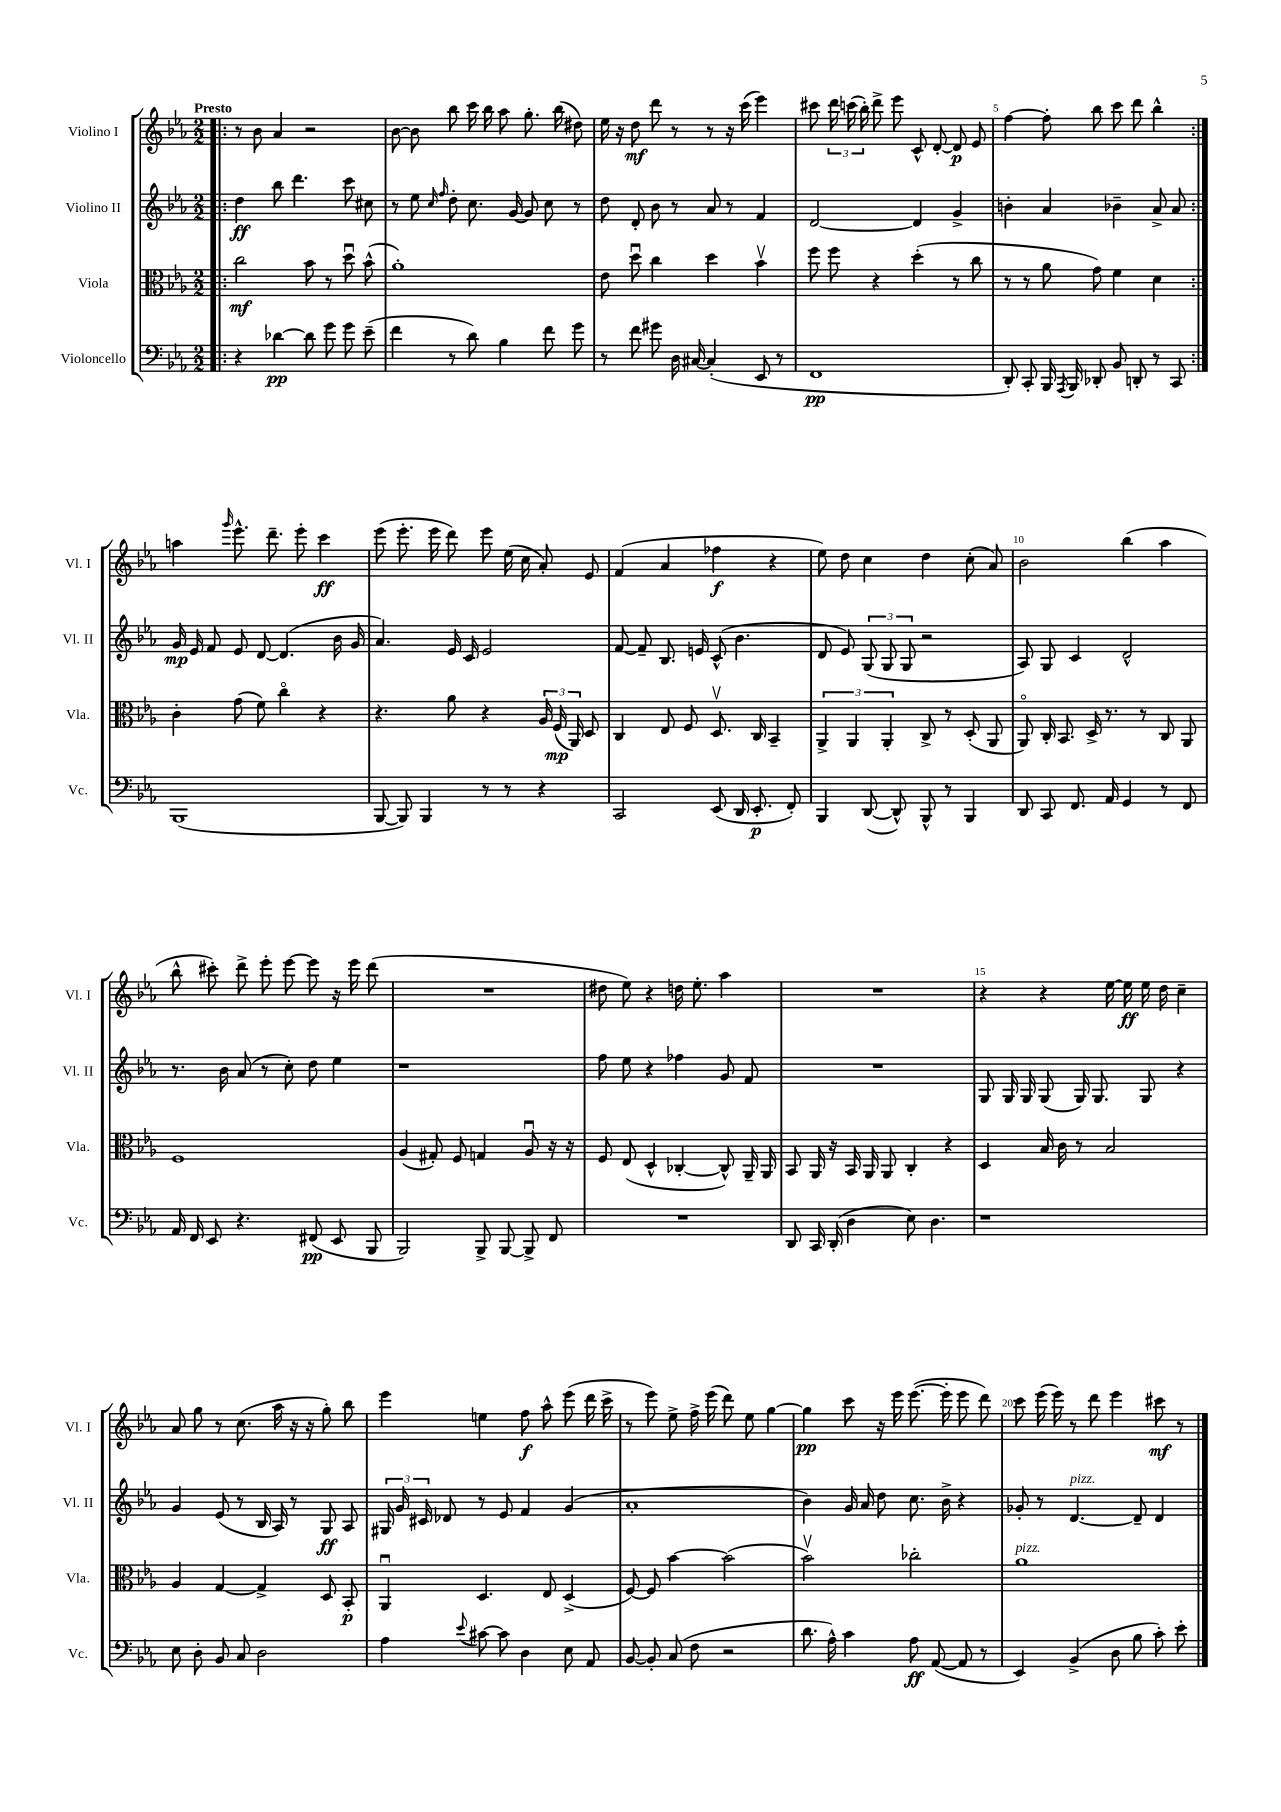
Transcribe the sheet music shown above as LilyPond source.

<<
\new StaffGroup <<
\new Staff = "s0" \with { instrumentName = "Violino I" shortInstrumentName = "Vl. I" } {
    \clef treble \key ees \major \numericTimeSignature \time 2/2 \tempo "Presto"
    \autoBeamOff \repeat volta 2 { \bar ".|:" r8 bes'8 aes'4 r2 |
    bes'8~ bes'8 bes''8 c'''16 bes''16 aes''8 g''8.-. bes''16( dis''8) |
    ees''16 r16 d''8\mf d'''8 r8 r8 r16 c'''16( ees'''4) |
    cis'''8 \tuplet 3/2 { d'''16 c'''16( bes''16-.) } d'''8-> ees'''8 c'8-^ d'8~-. d'8\p ees'8 |
    f''4~ f''8-. bes''8 c'''8 d'''8 bes''4-^ | }
    a''4 \grace { g'''16 } ees'''8.-^ d'''8.-- ees'''8-. c'''4\ff |
    ees'''8( ees'''8.-. ees'''16 d'''8) ees'''8 ees''16( c''16 aes'8-.) ees'8 |
    f'4( aes'4 fes''4\f r4 |
    ees''8) d''8 c''4 d''4 c''8-.( aes'8) |
    bes'2 bes''4( aes''4 |
    bes''8-^ cis'''8-.) d'''8-> ees'''8-. ees'''8~ ees'''8 r16 ees'''16 d'''8( |
    R1 |
    dis''8 ees''8) r4 d''16 ees''8.-. aes''4 |
    R1 |
    r4 r4 ees''16~ ees''16\ff ees''16 d''16 c''4-- |
    aes'8 g''8 r8 c''8.( aes''16 r16 r16 g''8-.) bes''8 |
    ees'''4 e''4 f''8\f aes''8-^ ees'''8( d'''16 c'''16-> |
    r8 ees'''8) ees''8-> f''16-> ees'''16( d'''8) ees''8 g''4~ |
    g''4\pp c'''8 r16 ees'''16 ees'''8.~( ees'''16-. ees'''8 d'''8) |
    c'''8 ees'''16( ees'''16) r8 d'''8 ees'''4 cis'''8\mf r8 \bar "|." |
}
\new Staff = "s1" \with { instrumentName = "Violino II" shortInstrumentName = "Vl. II" } {
    \clef treble \key ees \major \numericTimeSignature \time 2/2
    \autoBeamOff \repeat volta 2 { \bar ".|:" d''4\ff bes''8 d'''4. c'''8 cis''8 |
    r8 ees''8 \grace { c''16 f''16 } d''8-. c''8. g'16~ g'8 c''8 r8 |
    d''8 d'8-. bes'8 r8 aes'8 r8 f'4 |
    d'2~ d'4 g'4-> |
    b'4-. aes'4 bes'4-- aes'8-> aes'8 | }
    g'16\mp ees'16 f'8 ees'8 d'8~ d'4.( bes'16 g'16 |
    aes'4.) ees'16 c'16 ees'2 |
    f'8~ f'8-- bes8. e'16 c'8-^( bes'4. |
    d'8 ees'8) \tuplet 3/2 { g8( g8 g8 } r2 |
    aes8) g8 c'4 d'2-^ |
    r8. bes'16 aes'8( r8 c''8-.) d''8 ees''4 |
    r1 |
    f''8 ees''8 r4 fes''4 g'8 f'8 |
    R1 |
    g8 g16 g16 g8( g16) g8. g8 r4 |
    g'4 ees'8( r8 bes16 aes16) r8 g8\ff aes8 |
    \tuplet 3/2 { gis16 g'16 cis'16 } des'8 r8 ees'8 f'4 g'4( |
    aes'1-. |
    bes'4) g'16 aes'16 d''8 c''8. bes'16-> r4 |
    ges'8-. r8 d'4.~^\markup { \italic "pizz." } d'8-- d'4 \bar "|." |
}
\new Staff = "s2" \with { instrumentName = "Viola" shortInstrumentName = "Vla." } {
    \clef alto \key ees \major \numericTimeSignature \time 2/2
    \autoBeamOff \repeat volta 2 { \bar ".|:" c''2\mf bes'8 r8 d''8\downbow bes'8-^( |
    aes'1-.) |
    ees'8 d''8\downbow c''4 d''4 bes'4\upbow |
    f''8 f''8 r4 d''4-.( r8 c''8 |
    r8 r8 aes'8 g'8) f'4 d'4 | }
    c'4-. g'8( f'8) c''4\flageolet r4 |
    r4. aes'8 r4 \tuplet 3/2 { aes16 f16\mp( aes,16) } d8 |
    c4 ees8 f8 d8.\upbow c16 bes,4-- |
    \tuplet 3/2 { aes,4-> aes,4 aes,4-. } c8-> r8 d8-.( aes,8 |
    aes,8\flageolet) c16-. bes,8. d16-> r8. r8 c8 aes,8 |
    f1 |
    aes4( gis8-.) f8 g4 aes8\downbow r16 r16 |
    f8 ees8( d4-^ ces4~-. ces8-^) aes,16-- aes,16 |
    bes,8 aes,16 r16 bes,16 aes,16 aes,8 c4-. r4 |
    d4 bes16 c'16 r8 bes2 |
    aes4 g4~ g4-> d8 bes,8-.\p |
    aes,4\downbow d4. ees8 d4->( |
    f8~) f8 bes'4~ bes'2( |
    bes'2\upbow) ces''2-. |
    aes'1^\markup { \italic "pizz." } \bar "|." |
}
\new Staff = "s3" \with { instrumentName = "Violoncello" shortInstrumentName = "Vc." } {
    \clef bass \key ees \major \numericTimeSignature \time 2/2
    \autoBeamOff \repeat volta 2 { \bar ".|:" r4 des'4~\pp des'8 g'8 g'8 ees'8--( |
    f'4 r8 d'8) bes4 f'8 g'8 |
    r8 f'8 gis'8 d16 cis16~ cis4-.( ees,8 r8 |
    f,1\pp |
    d,8-.) c,8-. bes,,16 \acciaccatura { aes,,8 } bes,,16 des,8-. bes,8 d,8-. r8 c,8 | }
    bes,,1( |
    bes,,8~ bes,,8) bes,,4 r8 r8 r4 |
    c,2 ees,8( d,16 ees,8.-.\p f,8-.) |
    bes,,4 d,8~( d,8-^) bes,,8-^ r8 bes,,4 |
    d,8 c,8 f,8. aes,16 g,4 r8 f,8 |
    aes,16 f,16 ees,8 r4. fis,8\pp( ees,8 bes,,8 |
    bes,,2) bes,,8-> bes,,8~ bes,,8-> f,8 |
    R1 |
    d,8 c,16 d,16-.( d4 ees8) d4. |
    r1 |
    ees8 d8-. bes,8 c8 d2 |
    aes4 \appoggiatura { ees'8 } cis'8~ cis'8 d4 ees8 aes,8 |
    bes,8~ bes,8-. c8( f8 r2 |
    d'8. aes16-^) c'4 aes8\ff aes,8~( aes,8 r8 |
    ees,4) bes,4->( d8 bes8 c'8-.) ees'8-. \bar "|." |
}
>>
>>
\layout { \context { \Score \override BarNumber.break-visibility = ##(#f #t #t) barNumberVisibility = #(every-nth-bar-number-visible 5) } }
